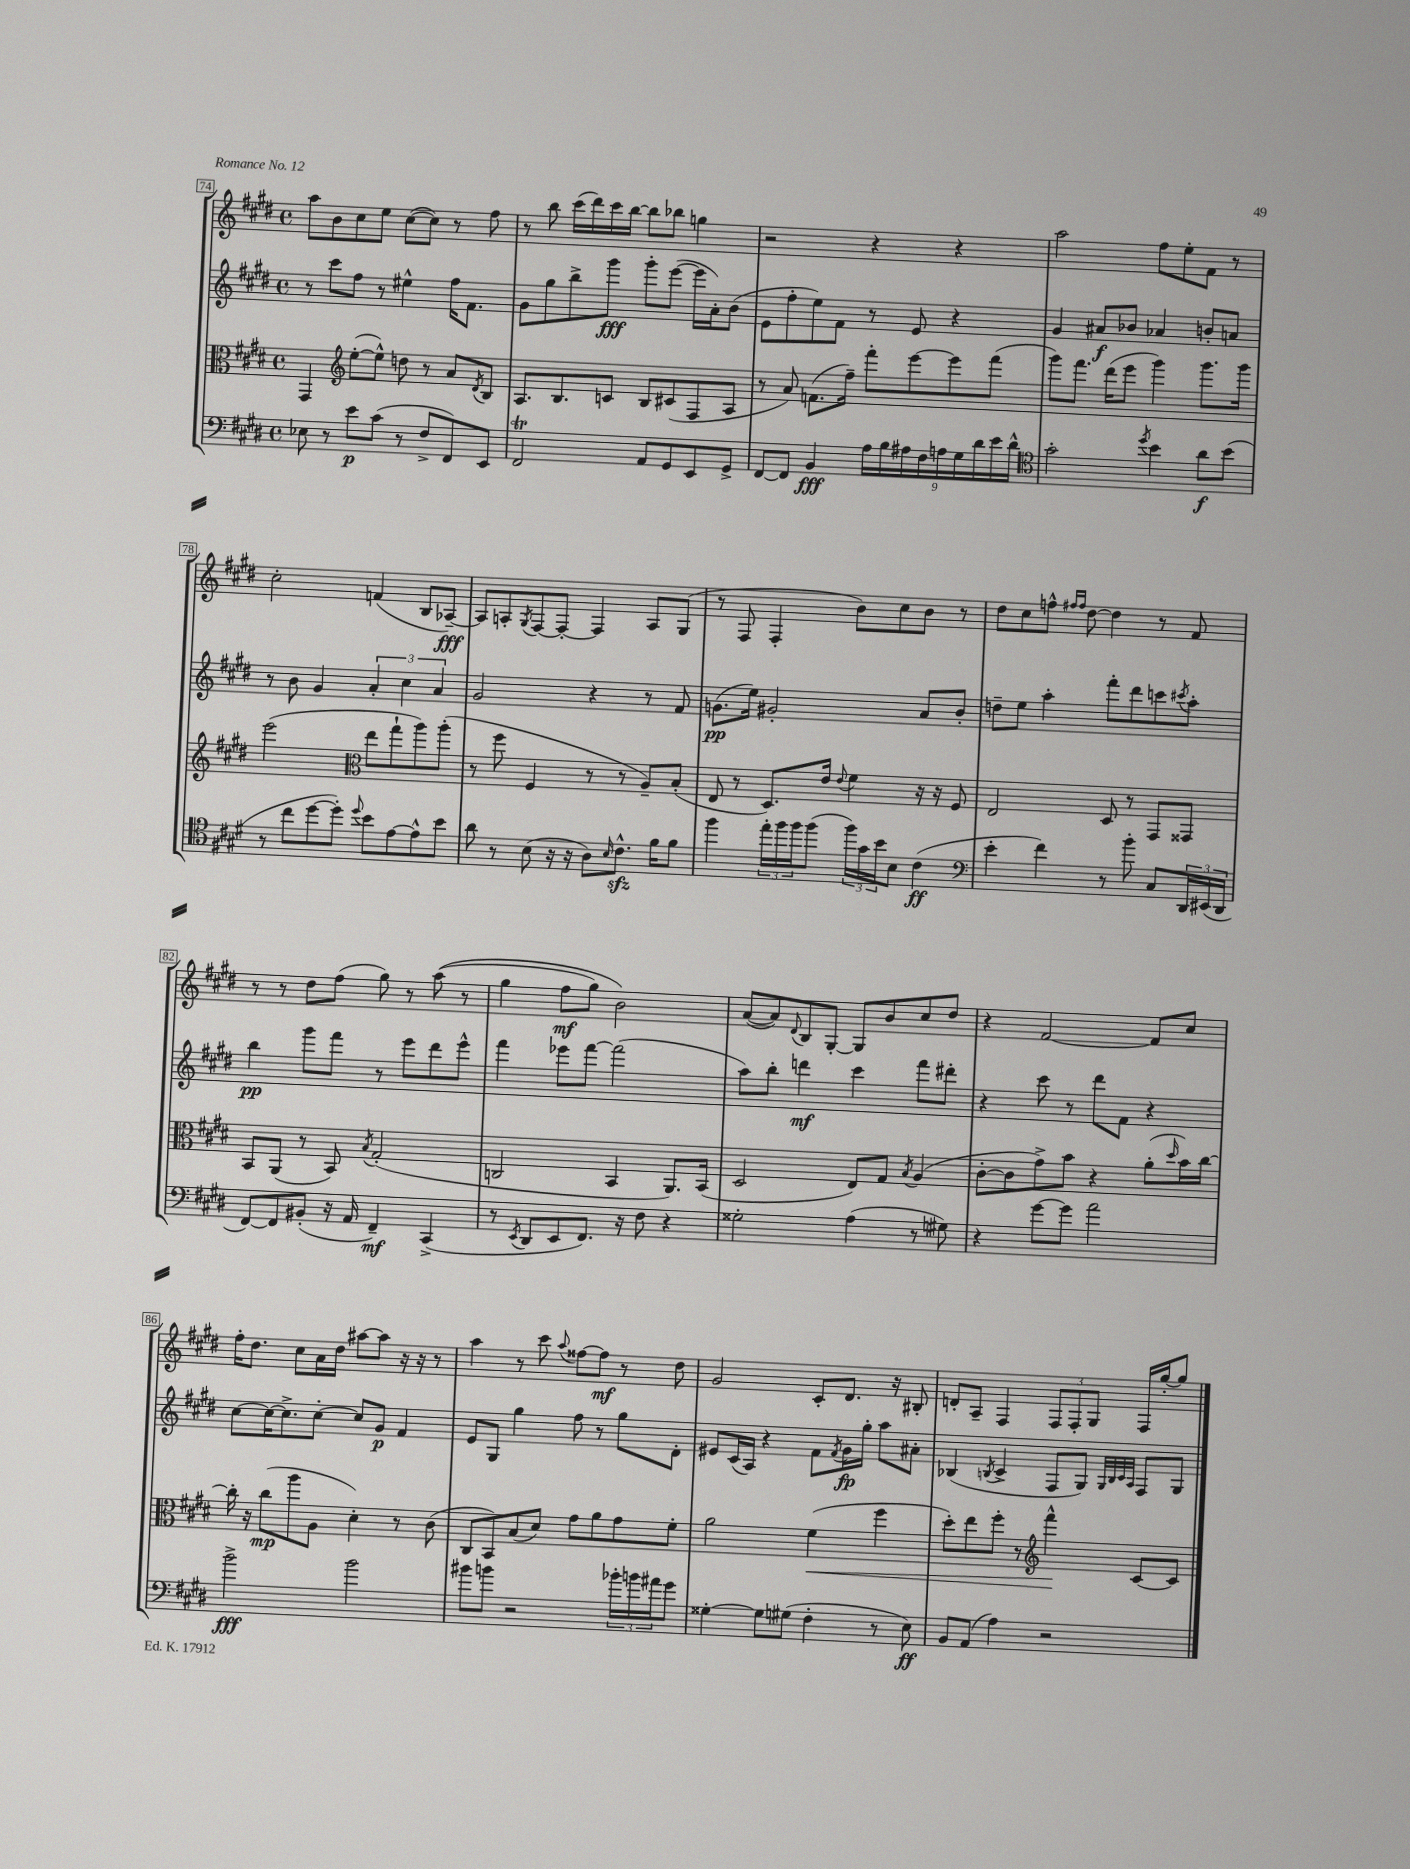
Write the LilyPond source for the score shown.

<<
\new StaffGroup <<
\new Staff = "s0" {
    \clef treble \key e \major \defaultTimeSignature \time 4/4
    a''8 b'8 cis''8 e''8 cis''8~( cis''8) r8 fis''8 |
    r8 b''8 cis'''16( dis'''16) cis'''16 b''16~ b''8 bes''8 g''4 |
    r2 r4 r4 |
    a''2 fis''8 e''8-. fis'8 r8 |
    cis''2-. f'4( b8 aes8~--\fff) |
    aes8 a8-. \acciaccatura { gis8 } fis8~ fis8~-. fis4 a8 gis8( |
    r8 fis8 fis4-. b'8) cis''8 b'8 r8 |
    dis''8 cis''8 f''8-^ \grace { fis''16 fis''16 } dis''8~ dis''4 r8 fis'8 |
    r8 r8 dis''8 fis''8( gis''8) r8 a''8(\( r8 |
    gis''4 fis''8\mf gis''8) b'2\) |
    a'8~( a'8) \appoggiatura { dis'8 } b8 gis8~-. gis8 b'8 cis''8 dis''8 |
    r4 fis'2~ fis'8 cis''8 |
    fis''16-. dis''8. cis''8 a'16 dis''16 ais''8~ ais''8 r16 r16 r8 |
    a''4 r8 cis'''8 \appoggiatura { a''8 } fisis''8~ fisis''8\mf r8 dis''8 |
    gis'2 cis'8-. dis'8. r16 bis8-. |
    d'8-. a8-- fis4 \tuplet 3/2 { fis8 fis8-. gis8 } fis16 gis''16~-. gis''8 \bar "|." |
}
\new Staff = "s1" {
    \clef treble \key e \major \defaultTimeSignature \time 4/4
    r8 cis'''8 fis''8 r8 eis''4-^ fis''16 fis'8. |
    gis'8 gis''8 b''8-> gis'''8\fff gis'''8-. e'''8~( e'''16 a'16-.) b'8( |
    e'8 fis''8-. e''8) fis'8 r8 e'8 r4 |
    gis'4 ais'8\f bes'8 aes'4 b'8-. a'8 |
    r8 b'8 gis'4 \tuplet 3/2 { a'4-. cis''4 a'4 } |
    gis'2 r4 r8 fis'8 |
    g'8.\pp( e''16) gis'2-. a'8 b'8-. |
    d''8-- e''8 a''4-. fis'''8-. dis'''8 c'''8 \acciaccatura { cis'''8 } a''8-. |
    b''4\pp gis'''8 fis'''8 r8 e'''8 dis'''8 e'''8-^ |
    fis'''4 ees'''8 fis'''8~ fis'''2( |
    a''8) b''8-. d'''4\mf cis'''4 fis'''8 dis'''8-. |
    r4 cis'''8 r8 dis'''8 fis'8 r4 |
    cis''8~ cis''16~ cis''8.-> cis''8~-. cis''8 gis'8\p fis'4 |
    e'8 gis8 gis''4 fis''8 r8 gis''8 dis'8-. |
    eis'8 cis'16( a16) r4 fis'8 \acciaccatura { fis'8 } gis'16\fp gis''16-. a''8 ais'8-. |
    bes4( \acciaccatura { b8 } cis'4-> fis8 gis8) \grace { gis32 b32 cis'32 a32 } fis8 gis8 \bar "|." |
}
\new Staff = "s2" {
    \clef alto \key e \major \defaultTimeSignature \time 4/4
    gis,4 \clef treble e''8~-.( e''8-^) d''8 r8 a'8 \acciaccatura { dis'8 } b8 |
    a8. b8. c'8 b8 cis'8( fis8 a8 |
    r8 a'8) f'8.( fis''16--) fis'''8-. e'''8~ e'''8 fis'''8( |
    gis'''8) fis'''8. dis'''16( e'''8 gis'''4) gis'''8. gis'''16 |
    e'''2( \clef alto e''8 gis''8-! a''8) a''8-.( |
    r8 fis''8 fis4 r8 r8 a8--) b8-.( |
    e8 r8 dis8.) e'16 \appoggiatura { e'8 } fis'4 r16 r16 fis8 |
    e2 dis8 r8 gis,8 gisis,8 |
    b,8 a,8( r8 b,8) \acciaccatura { b8 } gis2-.( |
    c2 b,4 a,8.) b,16( |
    dis2 e8) gis8 \acciaccatura { b8 } a4( |
    cis'8~-. cis'8 gis'8->) b'8 r4 a'8-.( \grace { dis''16 } b'16) cis''16~ |
    cis''16-. r16 cis''8\mp( a''8 a8 dis'4-.) r8 cis'8( |
    cis8 b,8) b8( dis'8) gis'8 a'8 gis'8 fis'8-. |
    a'2 fis'4\<( fis''4 |
    dis''8-.) e''8 fis''8-. r8 \clef treble fis'''4-^\! cis'8~ cis'8 \bar "|." |
}
\new Staff = "s3" {
    \clef bass \key e \major \defaultTimeSignature \time 4/4
    ees8 r8 e'8\p cis'8( r8 fis8-> fis,8) e,8 |
    fis,2\trill a,8 gis,8 e,8 gis,8-> |
    fis,8~ fis,8 b,4\fff \tuplet 9/8 { a16 b16 ais16 fis16 a16 gis16 dis'16 e'16 dis'16-^ } |
    \clef tenor gis'2-. \acciaccatura { dis''8 } b'4 a'8\f b'8( |
    r8 cis''8 dis''8~ dis''8-.) \appoggiatura { dis''8 } b'8 e'8~ e'8-^ b'8 |
    a'8 r8 b8( r16 r16 a8) \grace { b16 } cis'8.-^\sfz fis'16 fis'8 |
    fis''4 \tuplet 3/2 { e''16-. fis''16 fis''16 } fis''8( \tuplet 3/2 { fis''16) gis'16 b'16 } b8 cis'4\ff( |
    \clef bass e'4-. fis'4) r8 b'8-. cis8 \tuplet 3/2 { dis,16 eis,16( dis,16 } |
    fis,8~) fis,8 bis,8-.( r16 a,16 fis,4--\mf) cis,4->( |
    r8 \acciaccatura { e,8 } dis,8 e,8 fis,8.) r16 fis8 r4 |
    gisis2-. a4( r8 gis8) |
    r4 gis'8~ gis'8 a'2 |
    b'2->\fff b'2 |
    bis'8 b'8 r2 \tuplet 3/2 { bes'16-. b'16 ais'16 } gis'8 |
    gisis4~-. gisis8 gis8( fis4-. r8 e8\ff) |
    b,8 a,8( a4) r2 \bar "|." |
}
>>
>>
\layout { \context { \Score currentBarNumber = #74 \override BarNumber.stencil = #(make-stencil-boxer 0.1 0.3 ly:text-interface::print) } }
